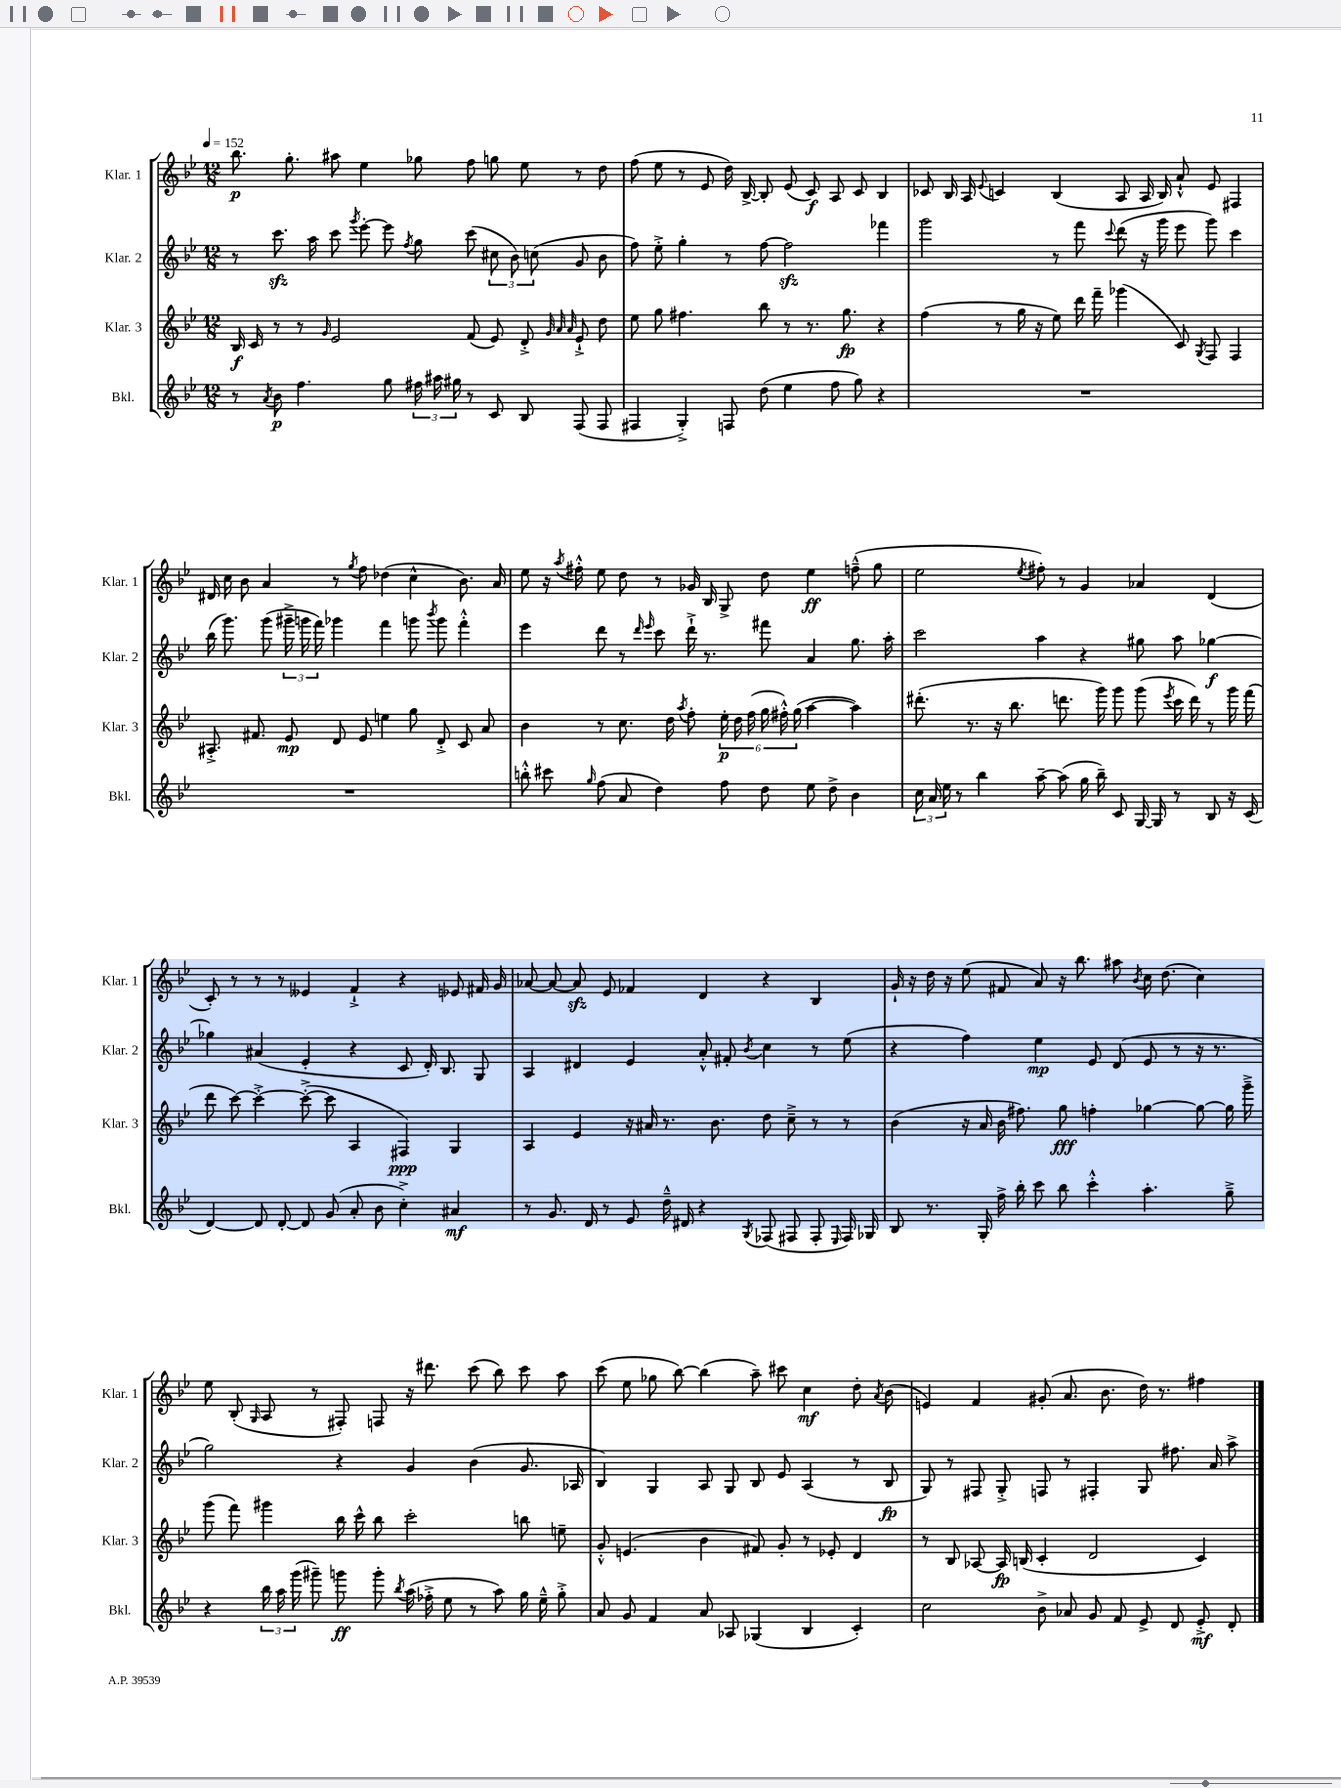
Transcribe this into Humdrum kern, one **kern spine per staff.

**kern	**kern	**kern	**kern
*staff4	*staff3	*staff2	*staff1
*clefG2	*clefG2	*clefG2	*clefG2
*k[b-e-]	*k[b-e-]	*k[b-e-]	*k[b-e-]
*M12/8	*M12/8	*M12/8	*M12/8
*MM152	*MM152	*MM152	*MM152
8r	16B-/	8r	8.bb-\
.	16c/	.	.
8qa/	.	.	.
8b-\	8r	8.ccc\	.
.	.	.	8.gg'\
4.ff\	8r	.	.
.	.	16aa\	.
.	16qqg/	.	.
.	2e-/	8ccc\	8aa#\
.	.	8qggg/	.
.	.	[8eee-'\	4ee-\
8gg\	.	8eee-\]	.
.	.	8qff/	.
24ff#\	.	8gg\	8gg-\
24aa#\	.	.	.
24gg#\	.	.	.
8r	(8f/	(8ccc\	8ff\
8c/	8e-/)	12cc#\	8gg\
.	.	12b-\)	.
8B-/	8d'^/	.	8ee-\
.	.	(12cc\	.
.	32qqg/	.	.
.	32qqa/	.	.
.	32qqa/	.	.
(8F/	8e-`^/	8g/	8r
8F/	8dd\	8b-\	8dd\
=	=	=	=
4F#/	8ee-\	8ff\)	(8ff\
.	8gg\	8ee-'^\	8ee-\
4G'^/)	4.ff#\	4gg'\	8r
.	.	.	8e-/
8F/	.	8r	16dd\)
.	.	.	[16B-^/
(8dd\	8bb-\	[8ff\	8B-'/]
4ee-\	8r	2ff\]	(8e-/
.	8.r	.	8c/)
8ff\	.	.	8A/
.	8.gg\	.	.
8gg\)	.	.	8c/
4r	4r	4fff-\	4B-/
=	=	=	=
1.r	(4ff\	2ggg\	8c-/
.	.	.	16B-/
.	.	.	16A/
.	.	.	8qqe-/
.	8r	.	4c/
.	16gg\	.	.
.	16r	.	.
.	8ee-\)	8r	(4B-/
.	16ddd\	8fff\	.
.	16fff~\	.	.
.	.	8qqccc/	.
.	(4ggg-\	(8ddd\	8A/
.	.	16r	16A/
.	.	16ggg\	16B-/)
.	8c/)	8eee-\	8a`^^/
.	8qG/	.	.
.	8F/	8ggg\)	8e-/
.	4F/	4ccc\	4F#/
=	=	=	=
1.r	8.A#'^/	(16bb-\	16d#/
.	.	8.ggg\)	16cc\
.	.	.	8b-\
.	8.f#/	.	.
.	.	(8ggg\	4a/
.	8e-/	24ggg#~^\	.
.	.	24ggg\	.
.	.	24fff\)	.
.	8d/	4ggg-\	8r
.	.	.	8qgg/
.	8e-/	.	8ff\
.	4ee\	4fff\	(4dd-\
.	8gg\	8ggg\	4cc^^\
.	.	8qbbb-/	.
.	8d'^/	8ggg\	.
.	8c/	4fff'^^\	8.b-\)
.	8a/	.	.
.	.	.	16a/
=	=	=	=
8bb'^^\	4b-\	4eee-\	8ee-\
8ccc#\	.	.	16r
.	.	.	8qaa/
.	.	.	16ff#'^^\
16qqgg/	.	.	.
(8ff\	8r	8ddd\	8ee-\
8a/	8.cc\	8r	8dd\
.	.	16qqddd/	.
.	.	16qqeee-/	.
4dd\)	.	8ccc\	8r
.	16dd\	.	.
.	8qaa/	.	.
.	8ff'\	16ddd`^\	16g-/
.	.	8.r	16B-/
8ff\	24ee-'\	.	8G^/
.	24dd\	.	.
.	(24ff\	.	.
8dd\	24gg\	8fff#\	8dd\
.	24ff#'^^\)	.	.
.	(24gg\	.	.
8ee-\	[4aa\	4a/	4ee-\
8dd^\	.	.	.
4b-\	4aa\])	8.gg\	(8ff~^^\
.	.	.	8gg\
.	.	16aa'\	.
=	=	=	=
24cc\	(8.ddd#'\	2ccc\	2ee-\
24a/	.	.	.
24ee-\	.	.	.
8r	.	.	.
.	8.r	.	.
4bb-\	.	.	.
.	16r	.	.
.	8.bb-\	.	.
.	.	.	8qee-/
[8aa~\	.	4aa\	8ff#'\)
(8aa\]	8.ddd\	.	8r
16gg\	.	4r	4g/
16bb-~\)	16ggg\)	.	.
8c/	8ggg\	.	.
[16G/	(8ggg\	8gg#\	4a-/
16G/]	.	.	.
.	8qeee-/	.	.
8r	16ccc\	8aa\	.
.	16ddd\)	.	.
8B-/	8r	[4gg-\	(4d/
16r	16ggg\	.	.
(16c/	(16fff\	.	.
=	=	=	=
[4d/)	8ddd\	4gg-\]	8c'/)
.	[8ccc\)	.	8r
8d/]	4ccc'^\_	(4a#/	8r
[8d'/	.	.	8r
8d/]	(8ccc'^\_	4e-'/	4e--/
(8g/	8ccc\]	.	.
8a'/	4A/	4r	4f`^/
8b-\	.	.	.
4cc'^\)	4F#/)	8c/	4r
.	.	16d'/)	.
.	.	8.B-/	.
4a#/	4G/	.	8e-/
.	.	8G/	16f#/
.	.	.	16g/
=	=	=	=
8r	4A/	4A/	[8a-/
8.g/	.	.	8a-/_
.	4e-/	4d#/	8a-/]
16d/	.	.	.
8r	.	.	8e-/
8e-/	16r	4e-/	4f-/
.	16a#/	.	.
16dd~^^\	8.r	.	.
16d#/	.	.	.
4r	.	8a'^^/	4d/
.	8.b-\	.	.
.	.	8f#'/	.
8qG/	.	8qb-/	.
(8F-/	8dd\	4cc\	4r
8F#/	8cc~^\	.	.
8F#'/	8r	8r	4B-/
16qqE-/	.	.	.
16F#/)	8r	(8ee-\	.
16G-/	.	.	.
=	=	=	=
8B-/	(4b-\	4r	16g`/
.	.	.	16r
8.r	.	.	16dd\
.	.	.	16r
.	16r	4ff\)	(8ee-\
16G'/	16a/	.	.
16ff^\	16b-\	.	8f#/
16bb-'\	8.ff#\)	.	.
8ccc\	.	4ee-\	8a/)
8bb-\	8gg\	.	16r
.	.	.	8.bb-\
4ccc'^^\	4ff'\	8e-/	.
.	.	(8d/	8aa#\
.	.	.	8qb-/
4.aa'\	[4gg-\	8e-/	16cc\
.	.	.	(8.dd\
.	.	8r	.
.	8gg-\_	16r	4cc\)
.	.	8.r	.
8gg~^\	16gg-\]	.	.
.	16ggg~^\	.	.
=	=	=	=
4r	(8ggg\	2gg\)	8ee-\
.	8fff\)	.	(8B-'/
.	.	.	16qqG/
24bb-\	4ggg#\	.	8A/
24aa\	.	.	.
(24ggg\	.	.	.
8ggg#~\)	.	.	8r
8ggg\	16bb-\	4r	8F#'/)
.	16ccc^^\	.	.
8ggg'\	8bb-\	.	8F/
8qbb-/	.	.	.
(16aa\	2ccc'\	4g/	16r
16ff-'^\	.	.	8.ddd#\
8ee-\	.	.	.
8r	.	(4b-\	(8ccc\
8aa\)	.	.	8bb-\)
16gg\	8bb\	8.g/	8ccc\
16ee-~^^\	.	.	.
8gg'^\	8ee~\	.	8aa\
.	.	16A-/	.
=	=	=	=
8a/	8g'^^/	4B-/)	(8ccc\
8g/	(4.e/	.	8ee-\
4f/	.	4G/	8gg-\
.	.	.	[8bb-\)
8a/	4b-\	8A/	(4bb-\]
8A-/	.	8G/	.
(4G-/	8f#/)	8B-/	8aa~\)
.	8g'/	8e-/	8ccc#\
4B-/	8r	(4A/	4cc\
.	8e-'/	.	.
4c'/)	4d/	8r	8dd'\
.	.	.	8qa/
.	.	8B-/	(8b-\
=	=	=	=
2cc\	8r	8G/)	4e/)
.	8B-/	8r	.
.	[8A-/	8F#/	4f/
.	16A-/]	8G'^/	.
.	(16B/	.	.
8b-^\	4c'/	8F/	(8g#'/
8a-/	.	8r	8.a/
8g/	2d/	4F#'/	.
.	.	.	8.b-\
8f/	.	.	.
8e-^/	.	8G/	16dd\)
.	.	.	8.r
8d/	.	8.ff#\	.
8e-'^/	4c/)	.	4ff#\
.	.	16a/	.
8d'/	.	8aa^\	.
==	==	==	==
*-	*-	*-	*-
